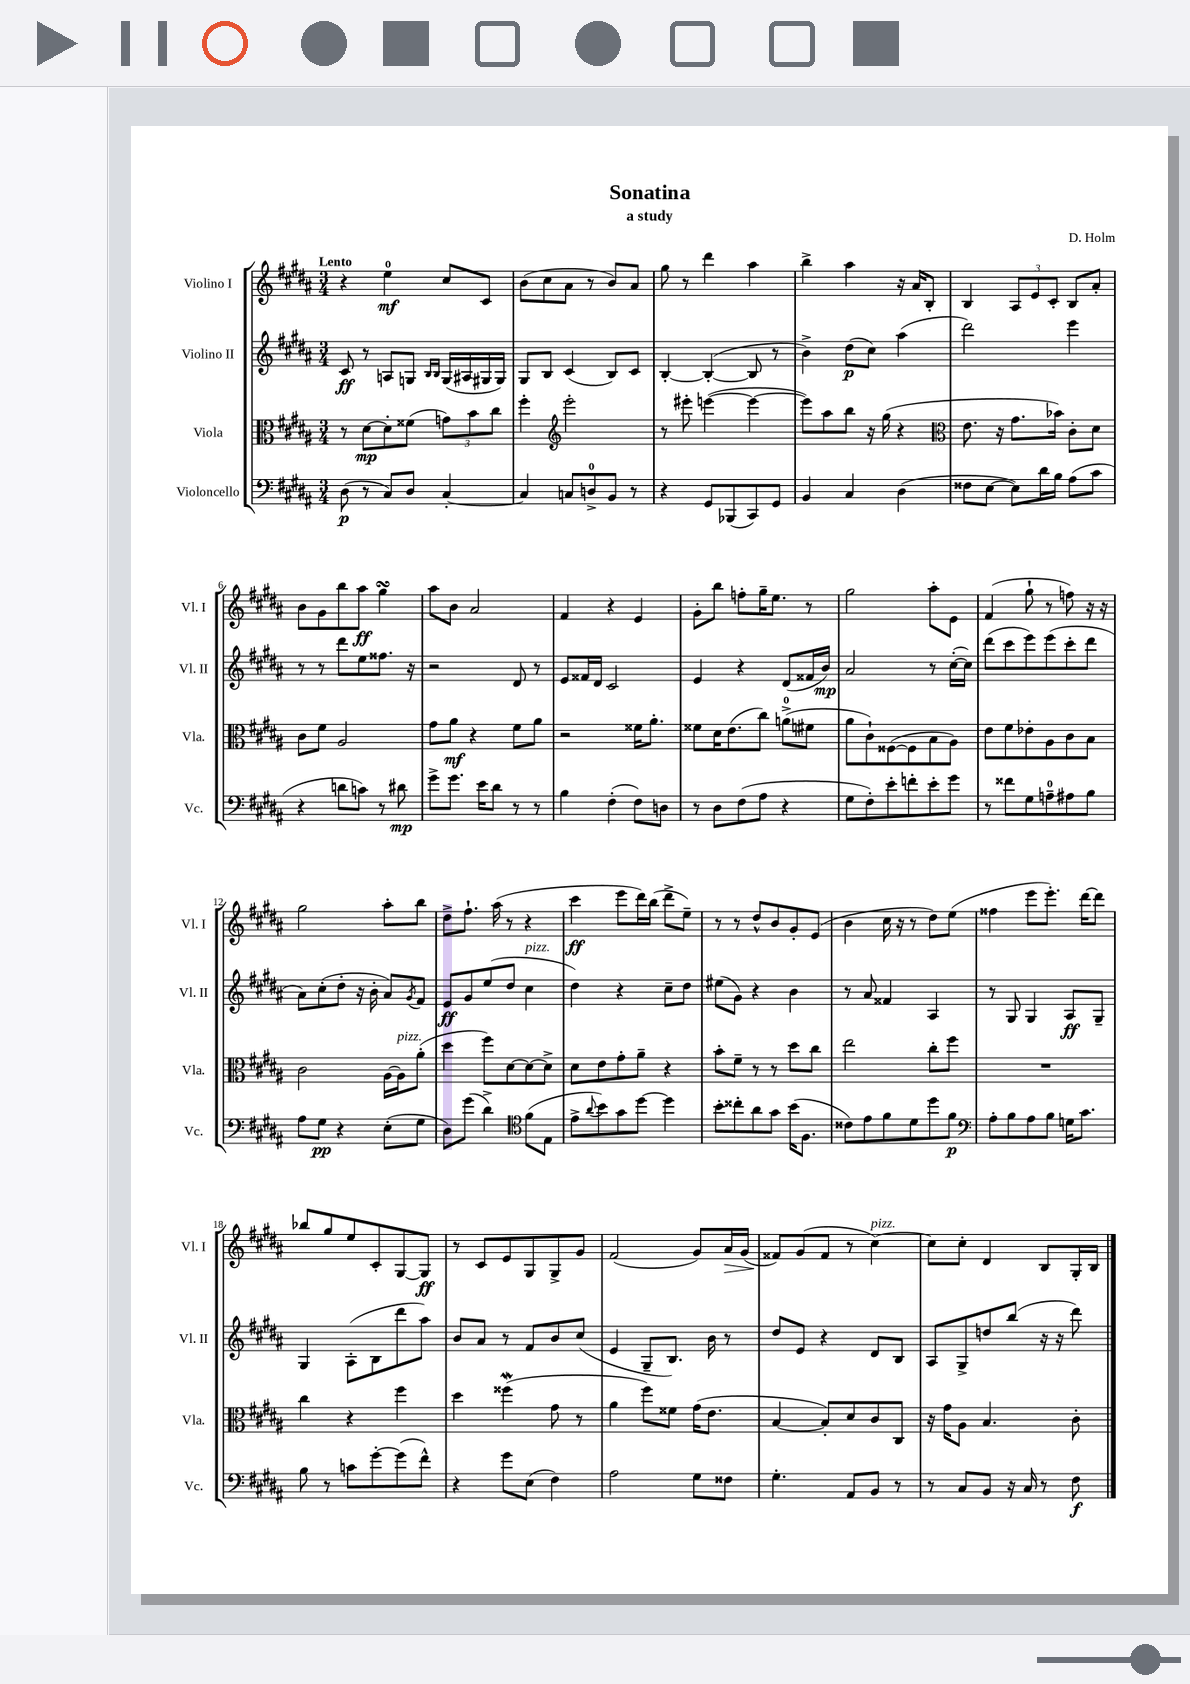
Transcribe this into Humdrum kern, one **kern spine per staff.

**kern	**kern	**kern	**kern
*staff4	*staff3	*staff2	*staff1
*clefF4	*clefC3	*clefG2	*clefG2
*k[f#c#g#d#a#]	*k[f#c#g#d#a#]	*k[f#c#g#d#a#]	*k[f#c#g#d#a#]
*M3/4	*M3/4	*M3/4	*M3/4
(8D#\	8r	8c#/	4r
8r	[8d#\L	8r	.
8C#/L)	8d#'\]	8A/L	4ee\
8D#/J	(8f##\J	8G/J	.
.	.	16qqB/LL	.
.	.	16qqB/JJ	.
[4C#'/	12g\L)	(16G/LL	8cc#/L
.	.	16A#/	.
.	12b\	.	.
.	.	16G#/	8c#/J
.	12cc#\J	.	.
.	.	16G#/JJ)	.
=	=	=	=
4C#/]	4ff#'\	8G#/L	(8b\L
.	.	8B/J	8cc#\
*	*clefG2	*	*
8C/L	2eee'\	(4c#/	8a#\J
8D^/	.	.	8r
8BB/J	.	8B/L)	8b/L)
8r	.	8c#/J	8a#/J
=	=	=	=
4r	8r	[4B'/	8gg#\
.	8eee#'\	.	8r
8GG#/L	([4eee\	(4B'/_	4ddd#\
(8BBB-/	.	.	.
8CC#/)	4eee\_	8B/]	4aa#\
8GG#/J	.	8r	.
=	=	=	=
4BB/	8eee\]L)	4b^\)	4bb^\
.	8aa#\	.	.
4C#/	8bb\J	(8dd#\L	4aa#\
.	16r	8cc#\J)	.
.	(16gg#\	.	.
(4D#\	4r	(4aa#\	16r
.	.	.	16a#/LK
.	.	.	8B'/J
=	=	=	=
*	*clefC3	*	*
8F##\L	8.e\	2ddd#\)	4B/
[8E\J	.	.	.
.	16r	.	.
8E\]L)	8.g#\L	.	12A#/L
.	.	.	12e/
16d#\L	.	.	.
.	.	.	12c#'/J
16B\JJ	16b-\Jk)	.	.
(8A#\L	8c#'\L	4eee\	8B/L
8c#\J	8d#\J	.	8a#'/J
=	=	=	=
4r	8c#\L	8r	8b\L
.	8f#\J	8r	8g#\
8d\L	2A#/	8ddd#\L	8bb\
8c\J)	.	8ee\	8aa#\J
8r	.	8.ff##\J	4gg#\
8d#\	.	.	.
.	.	16r	.
=	=	=	=
8g#^\L	8g#\L	2r	8aa#\L
8.g#\J	8a#\J	.	8b\J
.	4r	.	2a#/
16e\LK	.	.	.
8d#\J	.	.	.
8r	8f#\L	8d#/	.
8r	8a#\J	8r	.
=	=	=	=
4B\	2r	8e/L	4f#/
.	.	16f##/L	.
.	.	16d#/JJ	.
(4F#'\	.	2c#/	4r
8F#\L)	16f##\LK	.	4e/
.	8.a#'\J	.	.
8D\J	.	.	.
=	=	=	=
8r	8f##\L	4e/	8g#'\L
8D#\L	16d#\K	.	8bb\J
.	(8.e\	.	.
(8F#\	.	4r	8ff'\L
8A#\J	8cc#\J)	.	16gg#~\K
.	.	.	8.ee\J
4r	(8a^\L	(8d#/L	.
.	8f#\J	16f##/L	8r
.	.	16b/JJ)	.
=	=	=	=
8G#\L	8a#\L	2a#/	2gg#\
8F#'\)	8c#`\)	.	.
8e'\	([8F##\	.	.
8f'\	8F##\]	.	.
8e'\	8B\	8r	8aa#'\L
8g#\J	8A#\J)	([16cc#'\LL	8e\J
.	.	16cc#\]JJ)	.
=	=	=	=
8r	8e\L	(8ddd#\L	(4f#/
8f##\L	8f#\	8ccc#\	.
8G#\	8e-'\	8eee\)	8gg#`\
8A~\	8A#\	(8eee\	8r
8A#\	8c#\	8ccc#'\	8ff\)
8B\J	8B\J	8ddd#\J	16r
.	.	.	16r
=	=	=	=
8A#\L	2c#\	8a#\L)	2gg#\
8G#\J	.	(8cc#'\	.
4r	.	8dd#'\J	.
.	.	16r	.
.	.	16b'\	.
(8E'\L	[16A#\LL	8a#/L)	8aa#'\L
.	16A#\]J	.	.
.	.	8qg#/	.
8G#\J	(8a#'\J	8f#/J	8bb\J
=	=	=	=
8D#\L)	4dd#\	8e/L	8dd#^\L
(8g#\J	.	8g#/	8.ff#`\J
4d#^\)	8ff#\L)	(8ee/	.
.	.	.	(16aa#\
.	[8d#\	8dd#/J	8r
*clefC4	*	*	*
(8f#\L	8d#\_	4cc#\	4r
8E\J	8d#^\]J	.	.
=	=	=	=
8e^\L	8d#\L	4dd#\)	4ccc#\
8qqa#/	.	.	.
8b\)	8e\	.	.
8g#\	8g#'\	4r	8eee\L
[8dd#\J	8a#~\J	.	16ddd#\L)
.	.	.	(16bb\JJ
4dd#\]	4r	8cc#~\L	8ddd#^\L
.	.	8dd#\J	8ee~\J)
=	=	=	=
8b'\L	8b'\L	(8ee#\L	8r
8cc##'\	8f#~\J	8g#\J)	8r
8a#\	8r	4r	8dd#^^/L
8g#\J	8r	.	8b/
(16b\LK	8dd#\L	4b\	8g#'/
8.F#\J	.	.	.
.	8cc#\J	.	(8e/J
=	=	=	=
8c##\L)	2ee\	8r	4b\
8e\	.	8a#/	.
8f#\	.	4f##/	16cc#\
.	.	.	16r
8d#\	.	.	8r
8dd#\	8cc#'\L	4A#/	8dd#\L)
8f#\J	8ff#\J	.	(8ee\J
=	=	=	=
*clefF4	*	*	*
8A#'\L	2.r	8r	4ff##\
8B\	.	8G#/	.
8A#\	.	4G#/	8eee\L
8B\J	.	.	8.eee'\J)
16G\LK	.	8A#/L	.
8.c#\J	.	.	[16ddd#\LK
.	.	8G#~/J	8ddd#\]J
=	=	=	=
8B\	4cc#\	4G#/	8bb-/L
8r	.	.	8gg#/
8c\L	4r	(8A#'\L	8ee/
[8g#'\	.	8B\	8c#'/
(8g#\]	4ff#\	8ddd#\	[8G#/
8f#^^\J)	.	8aa#\J)	8G#/]J
=	=	=	=
4r	4dd#\	8b/L	8r
.	.	8a#/J	8c#/L
8g#\L	(4ff##\	8r	8e/
(8E\J	.	8f#/L	8G#/
4F#\)	8g#\	8b/	8G#^/
.	8r	(8cc#/J	8g#/J
=	=	=	=
2A#\	4a#\	4e/	(2f#/
.	8ff#\L)	8G#~/L	.
.	8f##\J	8.B/J)	.
8G#\L	(16g#\LK	.	8g#/L)
.	8.e\J	16b\	.
8F##\J	.	8r	16a#/L
.	.	.	(16g#/JJ
=	=	=	=
4.G#'\	[4B/	8dd#/L	8f##/L)
.	.	8e/J	(8g#/
.	8B'/]L)	4r	8f##/J
8AA#/L	8d#/	.	8r
8BB/J	8c#/	8d#/L	[4cc#\)
8r	8C#/J	8B/J	.
=	=	=	=
8r	16r	8A#/L	8cc#\]L
.	16g#\LK	.	.
8C#/L	8A#\J	8G#^/	8cc#'\J
8BB/J	4.B/	8dd/	4d#/
16r	.	(8bb/J	.
16C#/	.	.	.
8r	.	16r	8B/L
.	.	16r	.
8F#\	8c#'\	8ddd#\)	16G#'/L
.	.	.	16B/JJ
==	==	==	==
*-	*-	*-	*-
